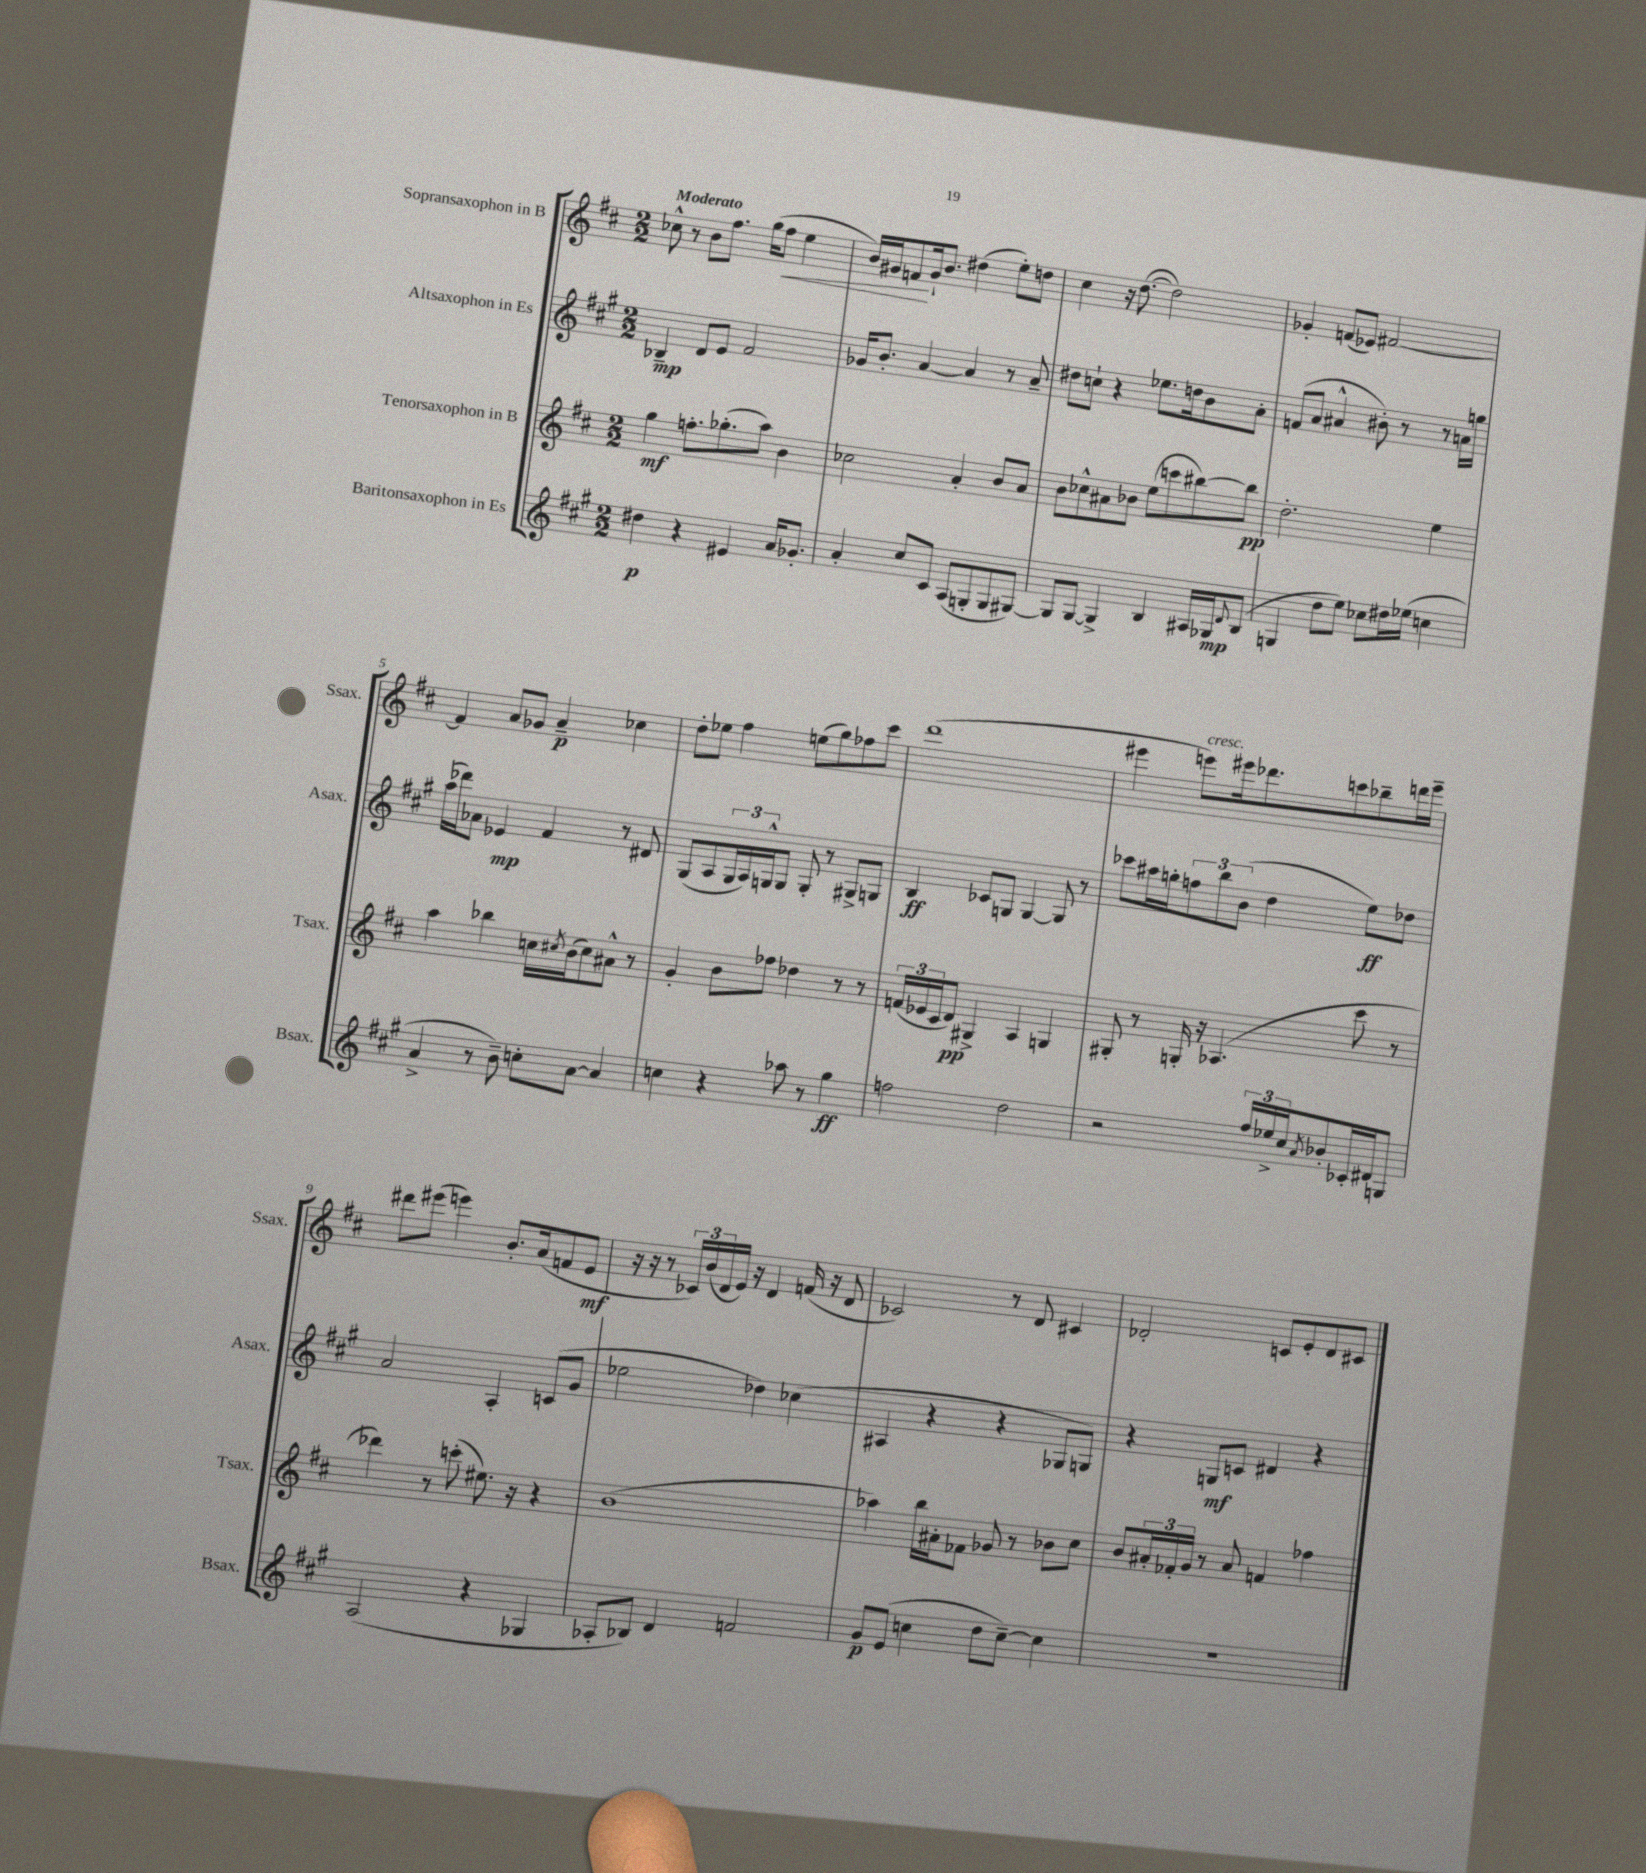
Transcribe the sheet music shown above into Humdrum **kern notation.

**kern	**dynam	**kern	**dynam	**kern	**dynam	**kern	**dynam
*part4	*part4	*part3	*part3	*part2	*part2	*part1	*part1
*staff4	*staff4	*staff3	*staff3	*staff2	*staff2	*staff1	*staff1
*I"Baritonsaxophon in Es	*	*I"Tenorsaxophon in B	*	*I"Altsaxophon in Es	*	*I"Sopransaxophon in B	*
*I'Bsax.	*	*I'Tsax.	*	*I'Asax.	*	*I'Ssax.	*
*clefG2	*	*clefG2	*	*clefG2	*	*clefG2	*
*k[f#c#g#]	*	*k[f#c#]	*	*k[f#c#g#]	*	*k[f#c#]	*
*M2/2	*	*M2/2	*	*M2/2	*	*M2/2	*
=1	=1	=1	=1	=1	=1	=1	=1
!	!	!	!	!	!	!LO:TX:a:B:t=Moderato	!
4dd#X\	p	4gg\	mf	4B-X~/	mp	8cc-X^^\	.
.	.	.	.	.	.	8r	.
4r	.	8.ffn'\L	.	8d/L	.	8b\L	.
.	.	.	.	8e/J	.	8.ff#\J	.
.	.	(8.gg-X'\	.	.	.	.	.
4e#X/	.	.	.	2f#/	.	.	.
.	.	.	.	.	.	(16gg\KL	.
!	!	!	!	!	!	!	!LO:HP:b
.	.	8aa\J)	.	.	.	8ff#\J	<
16a/KL	.	4b\	.	.	.	4ee\	.
8.g-X'/J	.	.	.	.	.	.	.
=2	=2	=2	=2	=2	=2	=2	=2
4a'/	.	2cc-X\	.	16g-X/KL	.	16b/LL)	.
.	.	.	.	8.b'/J	.	16g#X/J	.
.	.	.	.	.	.	8fn/	.
8cc#/L	.	.	.	[4a/	.	16g#`/k	[
.	.	.	.	.	.	8.b/J	.
8c#/J	.	.	.	.	.	.	.
(8A/L	.	4a'/	.	4a/]	.	(4dd#X\	.
8Gn'/	.	.	.	.	.	.	.
8G/	.	8b/L	.	8r	.	8ee'\L)	.
[8G#X/J)	.	8a/J	.	8a~/	.	8ddn\J	.
=3	=3	=3	=3	=3	=3	=3	=3
8G#/L]	.	8b\L	.	8dd#X\L	.	4cc#\	.
[8G#/J	.	8cc-X^^\	.	8ccn`\J	.	.	.
4G#^/]	.	8a#X\	.	4r	.	16r	.
.	.	.	.	.	.	([8.dd\	.
.	.	8b-X\J	.	.	.	.	.
4B/	.	(8ee\L	.	8.ee-X\L	.	2dd\])	.
.	.	8cccn\	.	.	.	.	.
.	.	.	.	16ddn\k	.	.	.
16A#X/LL	.	[8bb#X\)	.	8b\	.	.	.
16G-X/J	mp	.	.	.	.	.	.
8qqd/	.	.	.	.	.	.	.
(8B/J	.	8bb#\J]	pp	8a'\J	.	.	.
=4	=4	=4	=4	=4	=4	=4	=4
4Gn/	.	2.dd'\	.	(8fn/L	.	4g-X'/	.
.	.	.	.	8a/J	.	.	.
8dd\L	.	.	.	4a#X^^/	.	(8fn/L	.
8ee\J)	.	.	.	.	.	8e-X/J)	.
8cc-X\L	.	.	.	8b#X'\)	.	[2f#X/	.
16dd#X\L	.	.	.	8r	.	.	.
(16ee-X\JJ	.	.	.	.	.	.	.
4ccn\	.	4ee\	.	8r	.	.	.
.	.	.	.	16an\LL	.	.	.
.	.	.	.	16ggn\JJ	.	.	.
!!LO:LB:g=z
=5	=5	=5	=5	=5	=5	=5	=5
4a^/	.	4aa\	.	(16aa\LL	.	4f#/]	.
.	.	.	.	16ddd-X\J)	.	.	.
.	.	.	.	8a-X\J	.	.	.
8r	.	4bb-X\	.	4e-X/	mp	8a/L	.
8b~\)	.	.	.	.	.	8g-X/J	.
8ccn'\L	.	16ccn\LL	.	4f#/	.	4a~/	p
.	.	8qcc#X/	.	.	.	.	.
.	.	(16b\J	.	.	.	.	.
[8a\J	.	8cc#\)	.	.	.	.	.
4a/]	.	8a#X^^\J	.	8r	.	4cc-X\	.
.	.	8r	.	8d#X/	.	.	.
=6	=6	=6	=6	=6	=6	=6	=6
4ccn\	.	4g'/	.	(8G#/L	.	8dd'\L	.
.	.	.	.	8A/	.	8ee-X\J	.
4r	.	8b\L	.	24G#/L	.	4ff#\	.
.	.	.	.	24A/)	.	.	.
.	.	.	.	24Gn^^/J	.	.	.
.	.	8ff-X\J	.	8G/J	.	.	.
8aa-X\	.	4dd-X\	.	8G'/	.	(8een\L	.
8r	.	.	.	8r	.	8gg\)	.
4gg#\	ff	8r	.	8G#X^/L	.	8ff-X\	.
.	.	8r	.	8Gn/J	.	8ccc#\J	.
=7	=7	=7	=7	=7	=7	=7	=7
2ffn\	.	(24fn/LL	.	4B/	ff	(1ddd	.
.	.	24e-X/	.	.	.	.	.
.	.	24c#/J	.	.	.	.	.
.	.	8d/J)	pp	.	.	.	.
.	.	4G#X^/	.	8c-X/L	.	.	.
.	.	.	.	8Gn/J	.	.	.
2dd\	.	4A/	.	[4G/	.	.	.
.	.	4Gn/	.	8G/]	.	.	.
.	.	.	.	8r	.	.	.
=8	=8	=8	=8	=8	=8	=8	=8
2r	.	8G#X'/	.	8ccc-X\L	.	4eee#X\	.
.	.	8r	.	16aa#X\L	.	.	.
.	.	.	.	16ggn'\J	.	.	.
!	!	!	!	!	!	!LO:TX:a:i:t=cresc.	!
.	.	16Gn'/	.	12ffn\	.	8eeen\L)	.
.	.	16r	.	.	.	.	.
.	.	.	.	12bb\	.	.	.
.	.	(4.A-X/	.	.	.	16eee#X\k	.
.	.	.	.	(12b\J	.	.	.
.	.	.	.	.	.	8.ddd-X\	.
24ff#/LL	.	.	.	4dd\	.	.	.
24ee-X^/	.	.	.	.	.	.	.
24cc#/J	.	.	.	.	.	.	.
8qa/	.	.	.	.	.	.	.
8b-X'/	.	.	.	.	.	8cccn\	.
16c-X'/L	.	8ccc#\	.	8ee\L)	ff	8bb-X~\	.
16d#X/J	.	.	.	.	.	.	.
8Gn/J	.	8r	.	8dd-X\J	.	16dddn\L	.
.	.	.	.	.	.	16eee#~\JJ	.
!!LO:LB:g=z
=9	=9	=9	=9	=9	=9	=9	=9
(2A/	.	4ddd-X\)	.	2a/	.	8ddd#X\L	.
.	.	.	.	.	.	(8eee#X\J	.
.	.	8r	.	.	.	4eeen\)	.
.	.	(8cccn'\	.	.	.	.	.
4r	.	8.ee#X\)	.	4A'/	.	8.b'/L	.
.	.	16r	.	.	.	(16a/k	.
4G-X/	.	4r	.	(8cn/L	.	8fn/	.
.	.	.	.	8g#/J	.	8e/J	mf
=10	=10	=10	=10	=10	=10	=10	=10
8A-X'/L	.	(1b	.	2ee-X\	.	16r	.
.	.	.	.	.	.	16r	.
8B-X/J)	.	.	.	.	.	8r	.
4d/	.	.	.	.	.	24c-X/LL)	.
.	.	.	.	.	.	(24b/	.
.	.	.	.	.	.	24d/	.
.	.	.	.	.	.	16e/JJ)	.
.	.	.	.	.	.	16r	.
2fn/	.	.	.	4dd-X\)	.	4d/	.
.	.	.	.	(4cc-X\	.	(16fn/	.
.	.	.	.	.	.	16r	.
.	.	.	.	.	.	8d/	.
=11	=11	=11	=11	=11	=11	=11	=11
8g#/L	p	4aa-X\)	.	4A#X/	.	2c-X/)	.
(8e/J	.	.	.	.	.	.	.
4ccn\	.	16bb\LL	.	4r	.	.	.
.	.	16a#X'\J	.	.	.	.	.
.	.	8f-X\J	.	.	.	.	.
8dd\L	.	8g-X/	.	4r	.	8r	.
[8cc~\J)	.	8r	.	.	.	8d/	.
4cc\]	.	8b-X\L	.	8G-X/L	.	4c#X/	.
.	.	8cc#\J	.	8Gn/J)	.	.	.
=12	=12	=12	=12	=12	=12	=12	=12
1r	.	8b/L	.	4r	.	2d-X'/	.
.	.	24a#X'/L	.	.	.	.	.
.	.	24f-X'/	.	.	.	.	.
.	.	24g/JJ	.	.	.	.	.
.	.	8r	.	8Gn/L	mf	.	.
.	.	8a#/	.	8cn/J	.	.	.
.	.	4fn/	.	4d#X/	.	8cn/L	.
.	.	.	.	.	.	8e'/	.
.	.	4ff-X\	.	4r	.	8d-/	.
.	.	.	.	.	.	8c#X/J	.
==	==	==	==	==	==	==	==
*-	*-	*-	*-	*-	*-	*-	*-
